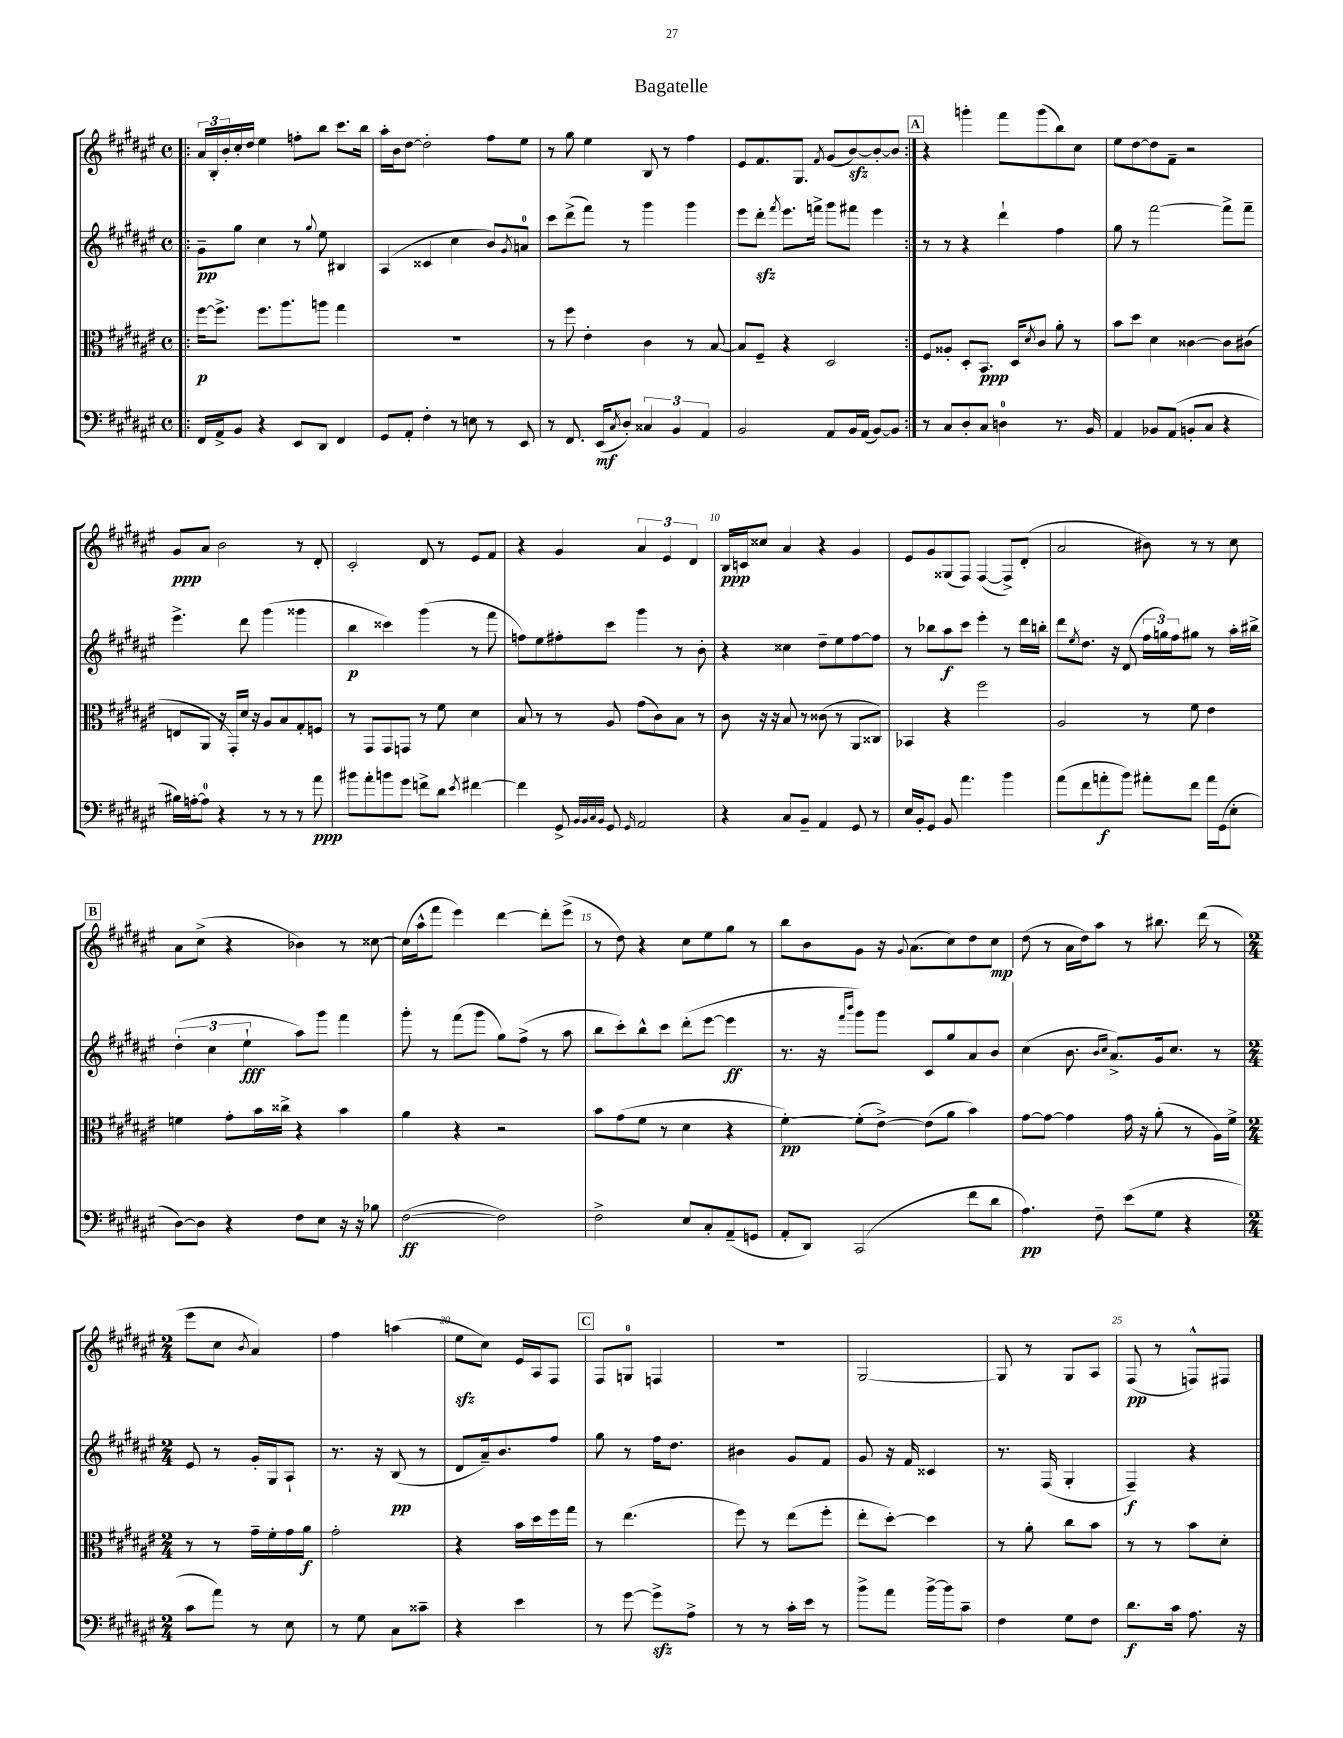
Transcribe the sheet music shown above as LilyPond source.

\header { title = "Bagatelle" }
<<
\new StaffGroup <<
\new Staff = "s0" {
    \clef treble \key fis \major \defaultTimeSignature \time 4/4
    \repeat volta 2 { \bar ".|:" \tuplet 3/2 { ais'16 b16-. b'16-. } cis''16-. dis''16 eis''4 f''8-. b''8 cis'''8. b''16 |
    ais''16-. b'16 dis''8~ dis''2-. fis''8 eis''8 |
    r8 gis''8 eis''4 b8 r8 fis''4 |
    eis'8 fis'8. gis8. \acciaccatura { fis'8 } gis'8( b'8~\sfz) b'8~-. b'8 | }
    \mark \markup { \box "A" } r4 g'''4-. fis'''8 g'''8( b''8) cis''8 |
    eis''8 dis''8~ dis''8 fis'8-- r2 |
    gis'8\ppp ais'8 b'2 r8 dis'8-. |
    cis'2-. dis'8 r8 eis'8 fis'8 |
    r4 gis'4 \tuplet 3/2 { ais'4 eis'4 dis'4 } |
    b16\ppp c'16 cisis''8 ais'4 r4 gis'4 |
    eis'8 gis'8 gisis8( fis8) fis4~( fis8->) dis'8-.( |
    ais'2 bis'8) r8 r8 cis''8 |
    \mark \markup { \box "B" } ais'8 cis''8->( r4 bes'4) r8 cisis''8~ |
    cisis''16( ais''16-^ fis'''8 eis'''4) dis'''4~ dis'''8-. eis'''8->( |
    r8 dis''8) r4 cis''8 eis''8 gis''8 r8 |
    b''8 b'8 gis'8 r16 \appoggiatura { gis'8 } ais'8.( cis''8) dis''8 cis''8\mp |
    dis''8( r8 ais'16 dis''16) ais''8 r8 bis''8. dis'''16( r8 |
    \numericTimeSignature \time 2/4 eis'''8 cis''8 \acciaccatura { b'8 } ais'4) |
    fis''4 a''4( |
    eis''8\sfz cis''8) eis'16 ais16 fis8 |
    \mark \markup { \box "C" } fis8 g8-0 f4 |
    r2 |
    gis2~ |
    gis8 r8 gis8 ais8 |
    fis8\pp( r8 f8-^) fis8 \bar "|." |
}
\new Staff = "s1" {
    \clef treble \key fis \major \defaultTimeSignature \time 4/4
    \repeat volta 2 { \bar ".|:" gis'8--\pp gis''8 cis''4 r8 \appoggiatura { gis''8 } eis''8 bis4 |
    ais4( cisis'4 cis''4 b'8) \acciaccatura { gis'8 } a'8-0 |
    cis'''8 dis'''8->( fis'''8) r8 gis'''4 gis'''4 |
    eis'''8 dis'''8-.\sfz \acciaccatura { fis'''8 } eis'''8. f'''16-> gis'''8 fis'''8 eis'''4 | }
    \mark \markup { \box "A" } r8 r8 r4 dis'''4-! fis''4 |
    gis''8 r8 fis'''2~ fis'''8-> fis'''8-- |
    eis'''4.-> dis'''8 gis'''4( gisis'''4 |
    b''4\p cisis'''4) gis'''4( r8 fis'''8 |
    f''8) eis''8 fis''8-. cis'''8 gis'''4 r8 b'8-. |
    r4 cisis''4 dis''8-- eis''8 fis''8~ fis''8 |
    r8 bes''8 ais''8\f cis'''8 eis'''4-. r8 dis'''16 b''16-. |
    dis'''8 \acciaccatura { eis''8 } dis''8. r16 dis'8( \tuplet 3/2 { fis''16 g''16) fis''16 } gis''8 r8 ais''16-. bis''16-> |
    \mark \markup { \box "B" } \tuplet 3/2 { dis''4-.( cis''4 eis''4-!\fff } ais''8) gis'''8 fis'''4 |
    gis'''8-. r8 fis'''8( gis'''8 gis''8) fis''8->( r8 ais''8 |
    b''8 cis'''8-.) b''8-^ cis'''8 dis'''8-.( eis'''8~ eis'''4\ff |
    r8. r16 \grace { fis'''16 b'''16 } gis'''8) gis'''8 cis'8 gis''8 ais'8 b'8 |
    cis''4( b'8. \grace { b'16 cis''16 } ais'8.->) gis'16 cis''8. r8 |
    \numericTimeSignature \time 2/4 eis'8 r8 gis'16-. gis16 ais8-! |
    r8. r16 b8\pp( r8 |
    dis'8 ais'16--) b'8. fis''8 |
    \mark \markup { \box "C" } gis''8 r8 fis''16 dis''8. |
    bis'4 gis'8 fis'8 |
    gis'8 r16 fis'16 cisis'4 |
    r8. fis16( gis4-. |
    fis4--\f) r4 \bar "|." |
}
\new Staff = "s2" {
    \clef alto \key fis \major \defaultTimeSignature \time 4/4
    \repeat volta 2 { \bar ".|:" fis''16~\p fis''8.-> fis''8. ais''8. a''8 gis''4 |
    R1 |
    r8 fis''8 eis'4-. cis'4 r8 b8~ |
    b8 fis8-- r4 dis2 | }
    \mark \markup { \box "A" } fis8 aisis8-. dis8-. b,8.\ppp dis16 \acciaccatura { dis'8 } cis'8 ais'8-. r8 |
    b'8 dis''8 dis'4 cisis'4~ cisis'8 cis'8( |
    e8 ais,8 r16 gis,16-.) dis'16 r16 ais8 b8 gis8-. f8 |
    r8 gis,8 gis,8 g,8 r8 fis'8 dis'4 |
    b8 r8 r8 ais8 gis'8( cis'8) b8 r8 |
    cis'8 r16 r16 b8 r8 cisis'8( r8 ais,8 cisis8) |
    bes,4 r4 fis''2 |
    ais2 r8 fis'8 eis'4 |
    \mark \markup { \box "B" } f'4 gis'8-. b'16 cisis''16-> r4 b'4 |
    ais'4 r4 r2 |
    b'8 gis'8( fis'8 r8 dis'4 r4 |
    fis'4~-.\pp) fis'8-.( eis'8~->) eis'8( ais'8 b'4) |
    gis'8~ gis'8~ gis'4 gis'16 r16 ais'8-.( r8 ais16) fis'16-> |
    \numericTimeSignature \time 2/4 r8 r8 gis'16-- fis'16-. gis'16 ais'16\f |
    gis'2-. |
    r4 b'16 dis''16 fis''16 gis''16 |
    \mark \markup { \box "C" } r8 eis''4.( |
    fis''8) r8 eis''8( fis''8-. |
    eis''8-. dis''8~-.) dis''4 |
    r8 ais'8-. cis''8 b'8 |
    r8 r8 b'8 dis'8-. \bar "|." |
}
\new Staff = "s3" {
    \clef bass \key fis \major \defaultTimeSignature \time 4/4
    \repeat volta 2 { \bar ".|:" fis,16 ais,16-> b,8 r4 eis,8 dis,8 fis,4 |
    gis,8 ais,8-. fis4-. r8 e8 r8 eis,8 |
    r8 fis,8. eis,16\mf( \acciaccatura { cis8 } dis8-.) \tuplet 3/2 { cisis4 b,4 ais,4 } |
    b,2 ais,8 b,16 ais,16( b,8~) b,8 | }
    \mark \markup { \box "A" } r8 cis8 dis8-. cis8 d4-0 r8. b,16 |
    ais,4 bes,8 ais,8( b,8-. cis8 r4 |
    bis16) a16~-. a8-0 r4 r8 r8 r8 ais'8\ppp |
    bis'8 ais'8-. b'8 gis'8 f'8-> dis'8 \acciaccatura { eis'8 } fis'4~ |
    fis'4 gis,8-> \grace { b,32 b,32 cis32 b,32 } gis,8 \grace { gis,16 } ais,2 |
    r4 cis8 b,8-- ais,4 gis,8 r8 |
    eis16 b,16-. gis,8 b,8 ais'4. b'4 |
    ais'8( fis'8 a'8-.\f b'8) ais'8-. fis'8 ais'16 gis,16( eis8-. |
    \mark \markup { \box "B" } dis8~) dis8 r4 fis8 eis8 r16 r16 bes8 |
    fis2~\ff( fis2) |
    fis2-> eis8 cis8-. ais,8--( g,8 |
    ais,8-. dis,8) cis,2( fis'8 dis'8 |
    ais4.\pp) fis8-- eis'8( gis8 r4 |
    \numericTimeSignature \time 2/4 cis'8 ais'8) r8 eis8 |
    r8 gis8 cis8 cisis'8-- |
    r4 eis'4 |
    \mark \markup { \box "C" } r8 gis'8~ gis'8->\sfz ais8-> |
    r8 r8 cis'16-. eis'16 r8 |
    b'8-> ais'8 b'16~-> b'16 cis'8-- |
    fis4 gis8 fis8 |
    dis'8.\f cis'16 ais8. r16 \bar "|." |
}
>>
>>
\layout { \context { \Score \override BarNumber.break-visibility = ##(#f #t #t) barNumberVisibility = #(every-nth-bar-number-visible 5) } }
